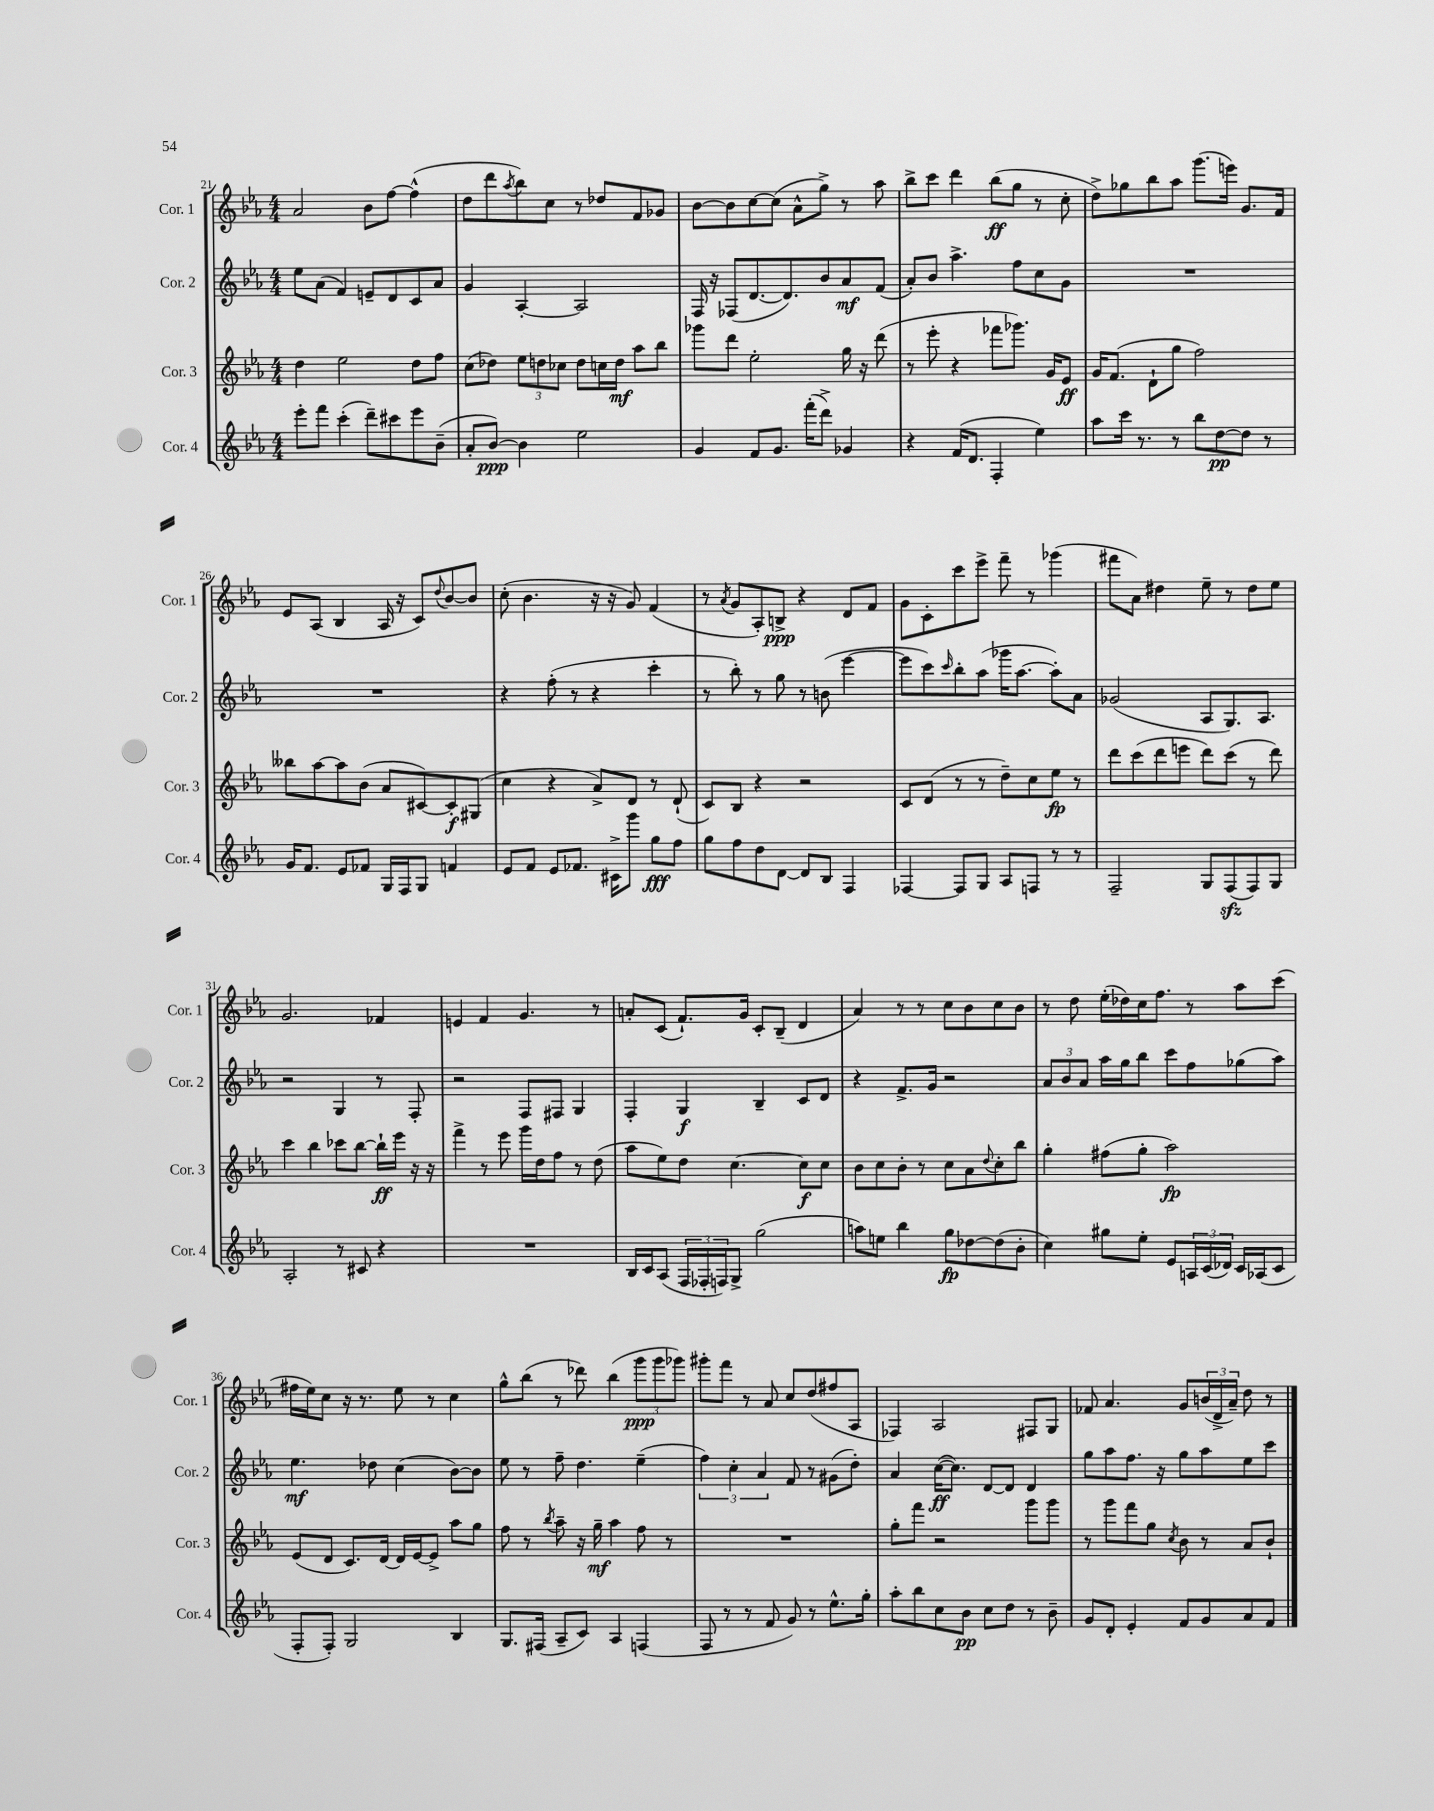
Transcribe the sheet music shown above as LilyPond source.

<<
\new StaffGroup <<
\new Staff = "s0" \with { instrumentName = "Cor. 1" shortInstrumentName = "Cor. 1" } {
    \clef treble \key ees \major \numericTimeSignature \time 4/4
    aes'2 bes'8 f''8~ f''4-^( |
    d''8 d'''8 \acciaccatura { aes''8 } bes''8) c''8 r8 des''8 f'8 ges'8 |
    bes'8~ bes'8 c''8~ c''8( aes'8-^ g''8->) r8 aes''8 |
    bes''8-> c'''8 d'''4 bes''8\ff( g''8 r8 c''8-. |
    d''8->) ges''8 bes''8 aes''8 g'''8.( e'''16) g'8. f'16 |
    ees'8 aes8( bes4 aes16 r16 c'8) \appoggiatura { d''8 } bes'8~ bes'8 |
    c''8-.( bes'4. r16 r16 g'8) f'4( |
    r8 \acciaccatura { aes'8 } g'8 aes8-.) b8->\ppp r4 d'8 f'8 |
    g'8 c'8-. c'''8 ees'''8-> f'''8-- r8 ges'''4( |
    fis'''8 aes'8) dis''4 ees''8-- r8 dis''8 ees''8 |
    g'2. fes'4 |
    e'4 f'4 g'4. r8 |
    a'8-. c'8( f'8.-!) g'16 c'8-. bes8--( d'4 |
    aes'4) r8 r8 c''8 bes'8 c''8 bes'8 |
    r8 d''8 ees''16-.( des''16) c''16 f''8. r8 aes''8 c'''8( |
    fis''16 ees''16) c''8 r16 r8. ees''8 r8 c''4 |
    g''8-^ bes''8( r8 des'''8) bes''4( \tuplet 3/2 { g'''8\ppp g'''8 ges'''8) } |
    gis'''8-. f'''8 r8 aes'8 c''8 d''8( fis''8 aes8 |
    fes4) aes2 fis8 g8 |
    fes'8 aes'4. g'8 \tuplet 3/2 { b'16( d'16-> aes'16--) } d''8 r8 \bar "|." |
}
\new Staff = "s1" \with { instrumentName = "Cor. 2" shortInstrumentName = "Cor. 2" } {
    \clef treble \key ees \major \numericTimeSignature \time 4/4
    ees''8 aes'8( f'4) e'8-- d'8 c'8 aes'8 |
    g'4 aes4~-. aes2 |
    f16 r16 fes8( d'8.~ d'8.) bes'8 aes'8\mf f'8( |
    aes'8-.) bes'8 aes''4.-> f''8 c''8 g'8 |
    R1 |
    R1 |
    r4 f''8-.( r8 r4 c'''4-. |
    r8 bes''8-.) r8 g''8 r8 b'8( ees'''4~ |
    ees'''8 c'''8) \grace { c'''16 } bes''8-. aes''8( ges'''16 aes''8.~ aes''8-.) aes'8 |
    ges'2( aes8 g8.) aes8. |
    r2 g4 r8 f8-. |
    r2 f8 fis8 g4 |
    f4-. g4\f bes4-- c'8 d'8 |
    r4 f'8.-> g'16 r2 |
    \tuplet 3/2 { aes'8 bes'8 aes'8 } aes''16 g''16 bes''8 c'''8 f''8 ges''8( aes''8) |
    ees''4.\mf des''8 c''4( bes'8~) bes'8 |
    ees''8 r8 f''8-- d''4. ees''4--( |
    \tuplet 3/2 { f''4) c''4-. aes'4 } f'8 r8 gis'8( d''8-.) |
    aes'4 c''16~\ff( c''8.) d'8~ d'8 d'4 |
    g''8 aes''8 f''8. r16 g''8 aes''8 ees''8 c'''8 \bar "|." |
}
\new Staff = "s2" \with { instrumentName = "Cor. 3" shortInstrumentName = "Cor. 3" } {
    \clef treble \key ees \major \numericTimeSignature \time 4/4
    d''4 ees''2 d''8 f''8 |
    c''8( des''8) \tuplet 3/2 { ees''8 d''8 ces''8 } d''8 c''16 d''16\mf aes''8 bes''8 |
    ges'''8 d'''8 ees''2-. g''16 r16 d'''8( |
    r8 ees'''8-. r4 fes'''8 ges'''8.) g'16 ees'8\ff |
    g'16 f'8.( d'8-! g''8 f''2) |
    beses''8 aes''8~ aes''8 bes'8( aes'8 cis'8~) cis'8-.\f gis8( |
    c''4 r4 aes'8->) d'8 r8 d'8-!( |
    c'8) bes8 r4 r2 |
    c'8 d'8( r8 r8 d''8--) c''8 ees''8\fp r8 |
    d'''8 c'''8( d'''8 e'''8 d'''8) c'''8( r8 d'''8) |
    c'''4 bes''4 ces'''8 bes''8~ bes''16-!\ff ees'''16 r16 r16 |
    f'''4-> r8 ees'''8 g'''16 d''16 f''8 r8 d''8( |
    aes''8 ees''8) d''8 c''4.~ c''8\f c''8 |
    bes'8 c''8 bes'8-. r8 c''8 aes'8 \appoggiatura { d''8 } c''8-. bes''8 |
    g''4-. fis''8( g''8-. aes''2\fp) |
    ees'8( d'8 c'8.) d'16~ d'16 ees'16~ ees'8-> aes''8 g''8 |
    f''8 r8 \acciaccatura { bes''8 } aes''8-- r16 g''16--\mf aes''4 f''8 r8 |
    R1 |
    g''8-. f'''8 r2 g'''8 g'''8 |
    r8 g'''8 f'''8 g''8 \acciaccatura { c''8 } bes'8 r8 aes'8 bes'8-! \bar "|." |
}
\new Staff = "s3" \with { instrumentName = "Cor. 4" shortInstrumentName = "Cor. 4" } {
    \clef treble \key ees \major \numericTimeSignature \time 4/4
    ees'''8-. f'''8 c'''4-.( d'''8--) cis'''8 ees'''8 bes'8--( |
    aes'8-. bes'8~\ppp) bes'4 ees''2 |
    g'4 f'8 g'8. f'''16-.( d'''8->) ges'4 |
    r4 f'16( d'8. f4-. ees''4) |
    aes''8 c'''16 r8. r8 bes''8 d''8~\pp d''8 r8 |
    g'16 f'8. ees'8 fes'8 g16 f16 g8 f'4 |
    ees'8 f'8 ees'8 fes'8. cis'16-> g'''8 g''8\fff f''8 |
    g''8 f''8 d''8 d'8~ d'8 bes8 f4 |
    fes4~ fes8 g8 aes8 f8 r8 r8 |
    f2-- g8 f8\sfz( f8) g8 |
    aes2-. r8 cis'8 r4 |
    R1 |
    bes16 c'16 aes8( \tuplet 3/2 { f16 fes16-. f16) } g8-> g''2( |
    a''8) e''8 bes''4 g''8\fp des''8~ des''8( bes'8-. |
    c''4) gis''8 ees''8-. ees'8 \tuplet 3/2 { a16 c'16( des'16) } c'16 aes16( c'8 |
    f8-. f8-.) g2 bes4 |
    g8. fis16( aes8-- c'8) aes4 f4( |
    f8 r8 r8 f'8 g'8) r8 ees''8.-^ g''16-. |
    aes''8-. bes''8 c''8 bes'8\pp c''8 d''8 r8 bes'8-- |
    g'8 d'8-. ees'4-. f'8 g'8 aes'8 f'8 \bar "|." |
}
>>
>>
\layout { \context { \Score currentBarNumber = #21 } }
